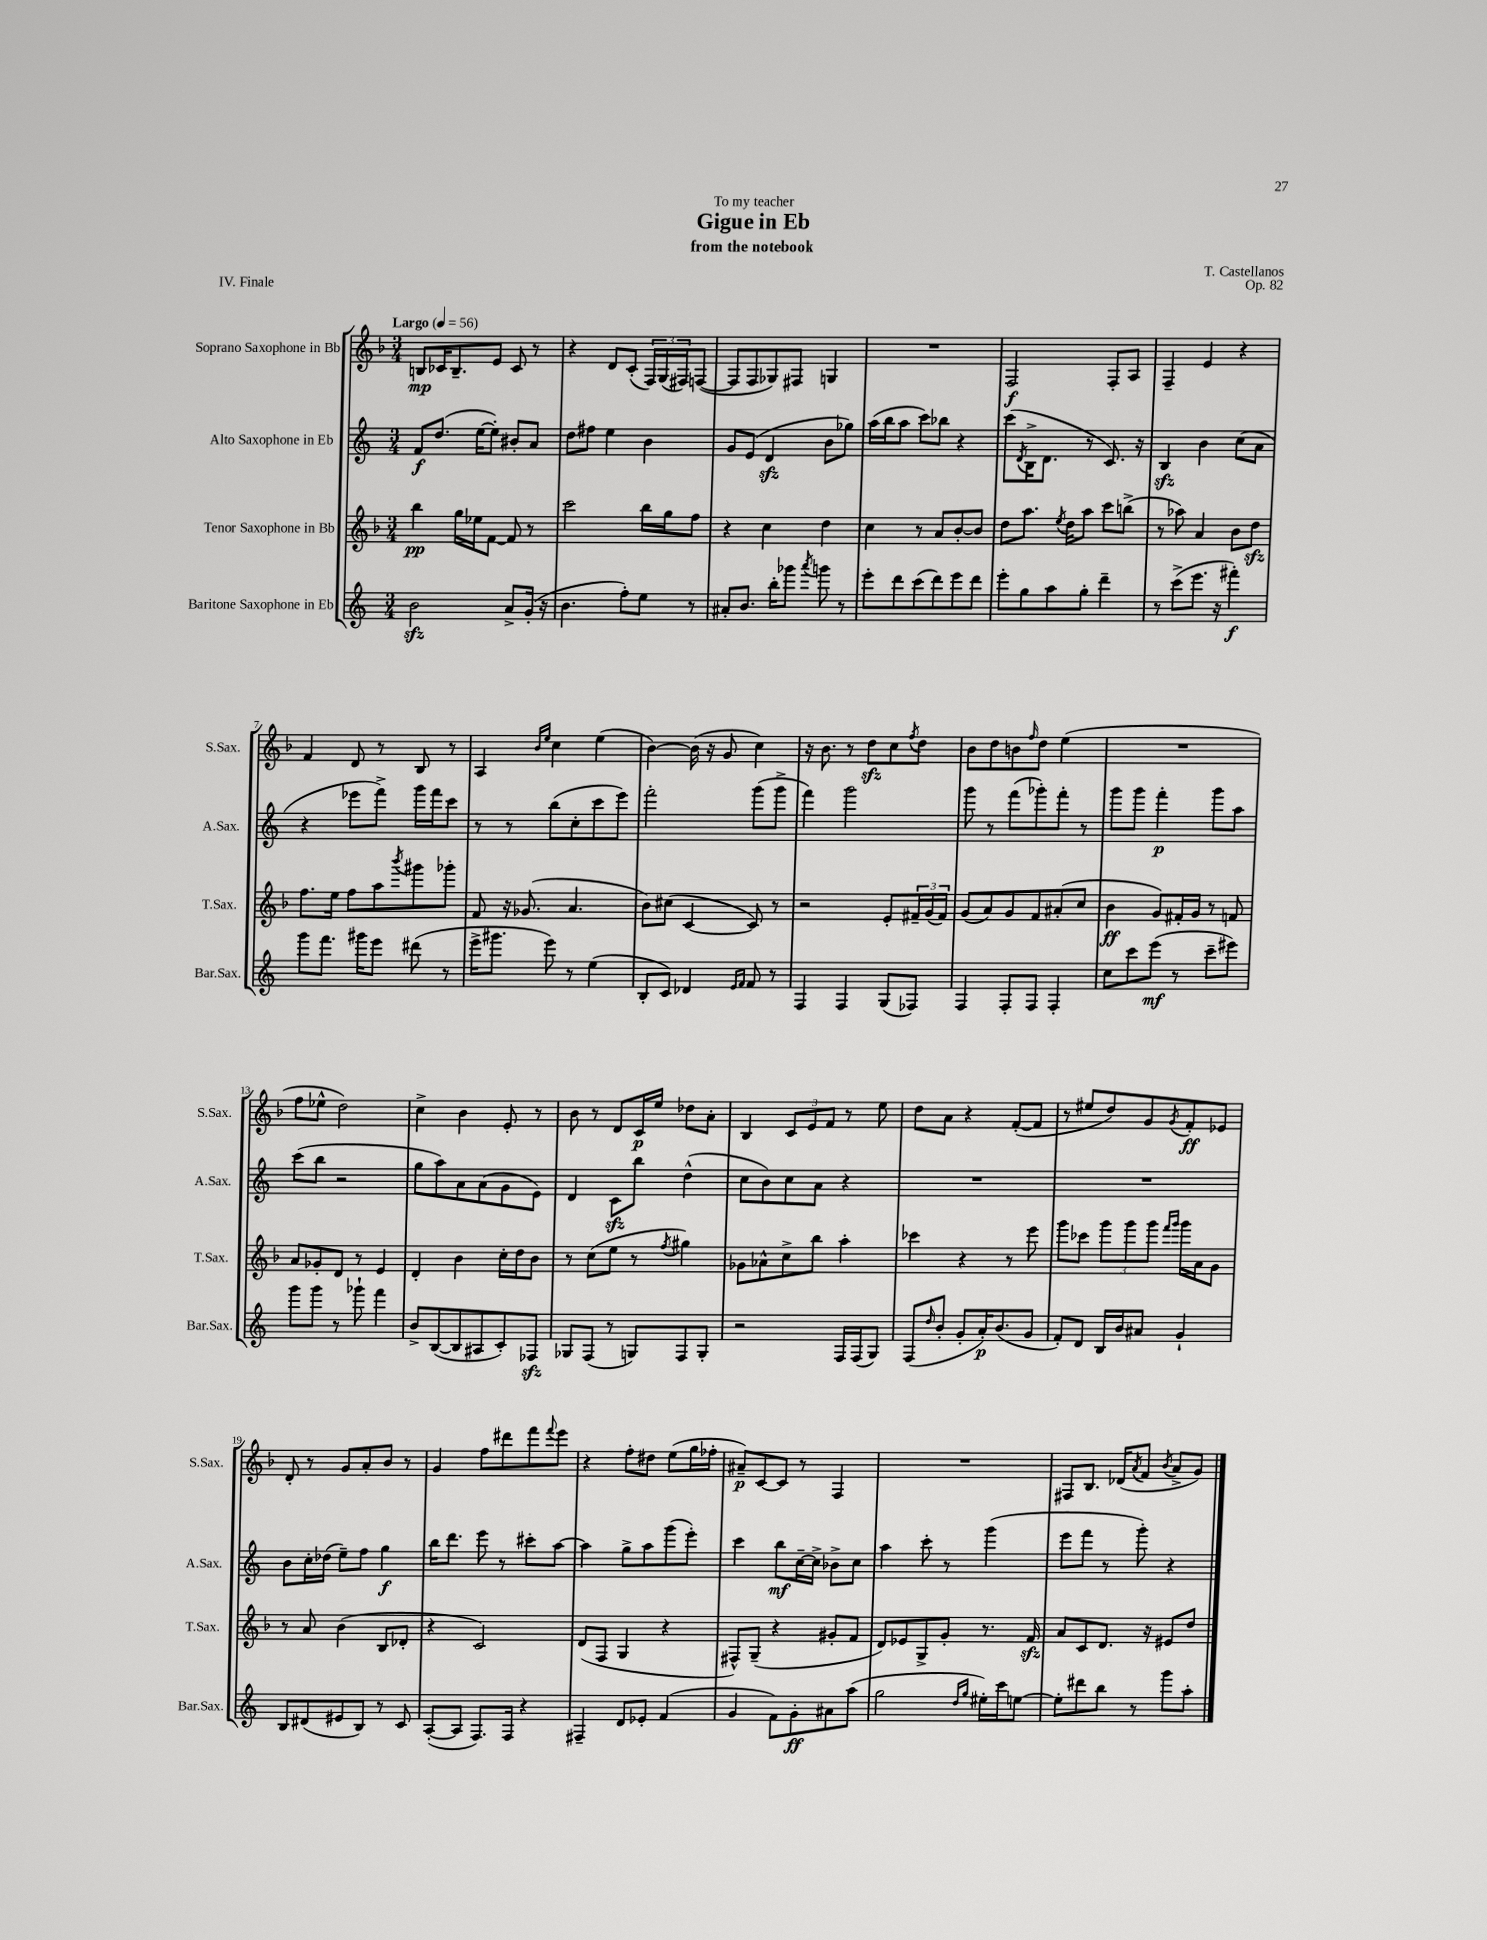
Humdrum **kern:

**kern	**kern	**kern	**kern
*staff4	*staff3	*staff2	*staff1
*clefG2	*clefG2	*clefG2	*clefG2
*k[]	*k[b-]	*k[]	*k[b-]
*M3/4	*M3/4	*M3/4	*M3/4
*MM56	*MM56	*MM56	*MM56
2b	4bb-	8f	8B
.	.	(8.dd	16c-
.	.	.	8.B~
.	16gg	.	.
.	16ee-	[16ee	.
.	[8f	8ee'])	8e
8a^	8f]	8b#'	8c-
(16g'	8r	8a	8r
16r	.	.	.
=	=	=	=
4.b	2ccc	8dd	4r
.	.	8ff#	.
.	.	4ee	8d
8ff')	.	.	(8c'
8ee	16bb-	4b	24F)
.	.	.	(24G
.	16gg	.	.
.	.	.	24F#)
8r	8ff	.	([8F
=	=	=	=
8a#'	4r	8g	8F]
8.b	.	(8e	8F
.	4cc	4d	8G-)
16bb'	.	.	.
8ggg-	.	.	8F#
8qaaa	.	.	.
8ggg	4dd	8b	4G
8r	.	8gg-)	.
=	=	=	=
8eee'	4cc	(16aa	2.r
.	.	16bb	.
8ddd	.	8aa	.
(8ccc	8r	8ccc)	.
8ddd)	8a	8bb-	.
8eee	[8b-'	4r	.
8ddd	8b-]	.	.
=	=	=	=
8eee'	8dd	(8ccc	2F
.	.	8qd	.
8gg	8.aa	16B^	.
.	.	8.d	.
8aa	.	.	.
.	8qee	.	.
.	16dd	.	.
8gg'	8aa	8r	.
4ddd~	8ccc	8.c)	8F'
.	(8bb^	.	8A
.	.	16r	.
=	=	=	=
8r	8r	4B	4F~
(8ccc^	8aa-)	.	.
8.eee	4a	4b	4e
16r	.	.	.
4fff#')	8b-	(8cc	4r
.	8dd	8a	.
=	=	=	=
8ggg	8.ff	4r	4f
8.fff	.	.	.
.	16ee	.	.
.	8ff	8eee-	8d
16ggg#	.	.	.
8eee	8aa	8fff^)	8r
.	8qbbb-	.	.
(8ddd#	8ggg#	16ggg	8B-
.	.	16fff	.
8r	8ggg-'	8ccc	8r
=	=	=	=
16eee^	8f	8r	4A
8.ggg#	.	.	.
.	16r	8r	.
.	(8.g-	.	.
.	.	.	16qqb-
.	.	.	16qqee
8eee)	.	(8bb	4cc
8r	4.a	8cc'	.
(4ee	.	8ccc	(4ee
.	.	8eee)	.
=	=	=	=
8B'	8b-)	2fff'	[4b-)
8c)	(8cc#	.	.
4d-	[4c	.	(16b-]
.	.	.	16r
.	.	.	8g
16qqe	.	.	.
16qqf	.	.	.
8f	8c])	(8ggg	4cc)
8r	8r	8ggg^	.
=	=	=	=
4F	2r	4fff)	16r
.	.	.	8.b-
4F	.	2ggg	8r
.	.	.	8dd
(8G	8e'	.	8cc
.	.	.	8qff
8F-)	24f#~	.	8dd
.	(24g	.	.
.	24f#)	.	.
=	=	=	=
4F	(8g	8ggg	8b-
.	8a)	8r	8dd
8F'	8g	(8fff	8b
.	.	.	16qqff
8F	8f	8ggg-')	8dd
4F'	(8a#'	8fff'	(4ee
.	8cc	8r	.
=	=	=	=
8cc	4b-	8ggg	2.r
8ccc	.	8ggg	.
(8eee	8g)	4fff'	.
8r	16f#'	.	.
.	16g	.	.
8ccc~	8r	8ggg	.
8eee#)	8f	8aa	.
=	=	=	=
8ggg	8a	(8ccc	8ff
8ggg	8g-'	8bb	8ee-^^
8r	8d	2r	2dd)
8ggg-`	8r	.	.
4fff	4e	.	.
=	=	=	=
8b^	4d'	8gg	4cc^
([8B	.	8aa)	.
8B]	4b-	8a	4b-
8A#	.	(8a	.
8c')	16cc'	8g	8e'
.	16dd	.	.
8F-	8b-	8e)	8r
=	=	=	=
8G-	8r	4d	8b-
(8F	(8cc	.	8r
8r	8ee	8c	8d
8G)	8r	8bb	16c
.	.	.	16ee
.	8qff	.	.
8F	4gg#)	(4dd^^	8dd-
8G'	.	.	8a'
=	=	=	=
2r	8g-	8cc	4B-
.	8a-^^	8b)	.
.	8cc^	8cc	12c
.	.	.	12e
.	8bb-	8a	.
.	.	.	12f
16F	4aa'	4r	8r
(16F	.	.	.
8G)	.	.	8ee
=	=	=	=
(8F	4ccc-	2.r	8dd
16qqdd	.	.	.
8b'	.	.	8a
8g'	4r	.	4r
16a')	.	.	.
(8.b	.	.	.
.	8r	.	([8f'
8g	8eee	.	8f]
=	=	=	=
8f')	8ggg	2.r	8r
8d	8ccc-	.	8ee#
16B	12ggg	.	8dd)
16b	.	.	.
.	12ggg	.	.
8a#	.	.	8g
.	12ggg	.	.
.	16qqfff	.	.
.	16qqggg	.	8qg
4g`	16ggg	.	8f'
.	16a	.	.
.	8g	.	8e-
=	=	=	=
8B	8r	8b	8d'
(8d#	8a	16cc'	8r
.	.	(16dd-	.
8e#	(4b-	8ee~)	8g
8B)	.	8ff	8a'
8r	8B-	4gg	8b-
8c	8d-'	.	8r
=	=	=	=
([8A'	4r	16bb	4g
.	.	8.ddd	.
8A]	.	.	.
8.F)	2c)	8eee	8ff
.	.	8r	8ddd#
16F	.	.	.
4r	.	8ccc#'	8fff
.	.	.	8qqfff
.	.	[8aa	8eee
=	=	=	=
4F#~	(8d	4aa]	4r
.	8F	.	.
8d	4G	8gg^	8ff'
8e-'	.	8aa	8dd#
(4f	4r	(8ggg	(8ee
.	.	8eee')	16gg
.	.	.	16ff-'
=	=	=	=
4g	8F#^^)	4ccc	8a#~)
.	(8G~	.	[8c
8f)	4r	8bb	8c]
8g'	.	[16cc~	8r
.	.	16cc^]	.
8a#	8g#'	8b-^	4F
(8aa	8f	8cc	.
=	=	=	=
2gg	8d)	4aa	2.r
.	8e-	.	.
.	8G^	8ccc'	.
.	8g'	8r	.
16qqdd	.	.	.
16qqgg	.	.	.
16ee#')	8.r	(4ggg	.
16ccc	.	.	.
[8ee	.	.	.
.	16f	.	.
=	=	=	=
8ee']	8a	8eee	8F#
8ddd#	8c	8fff	8.B-
8bb	8.d	8r	.
.	.	.	(16d-
.	.	.	8qa
8r	.	8ggg')	8f
.	16r	.	.
.	.	.	8qb-
8ggg	8e#	4r	8a^
8aa'	8dd	.	8g)
==	==	==	==
*-	*-	*-	*-
